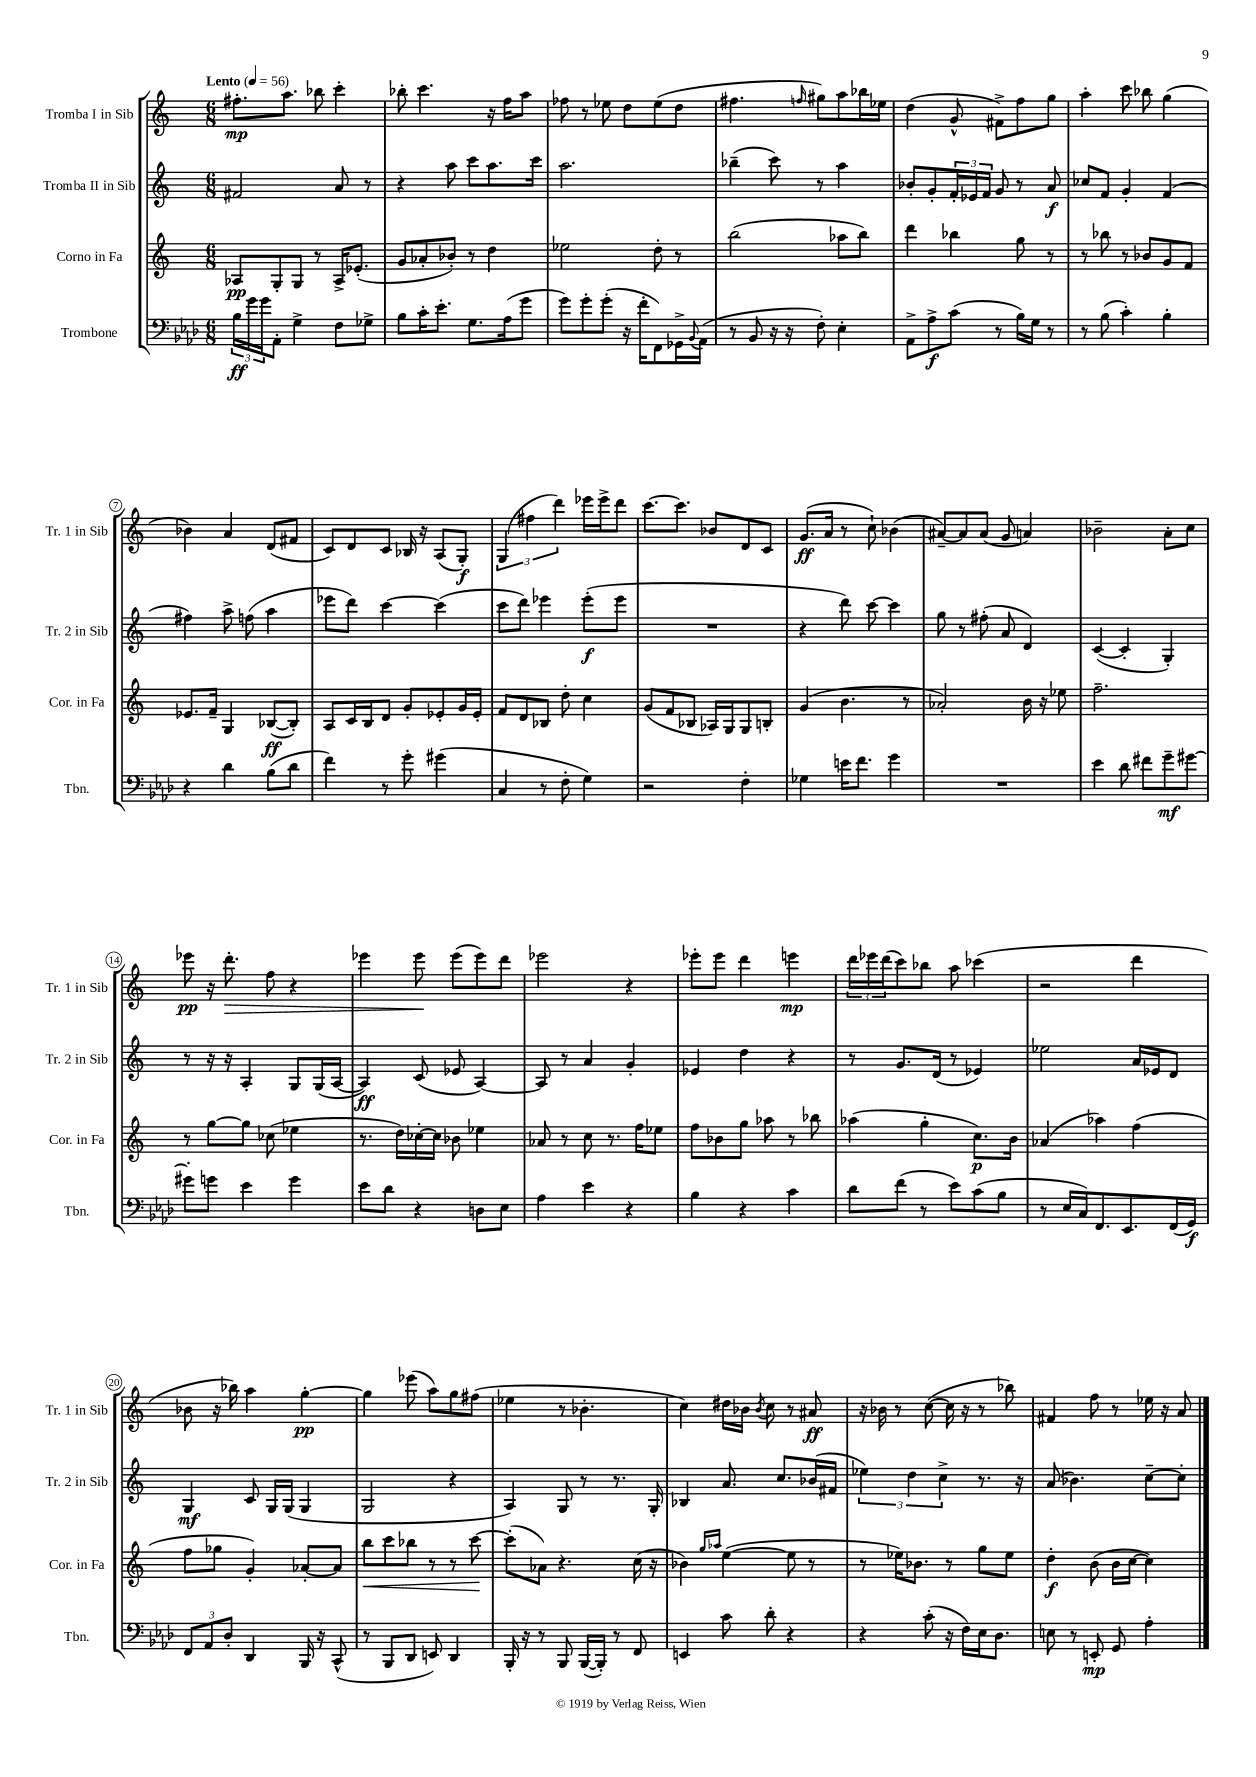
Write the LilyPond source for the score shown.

<<
\new StaffGroup <<
\new Staff = "s0" \with { instrumentName = "Tromba I in Sib" shortInstrumentName = "Tr. 1 in Sib" } {
    \clef treble \key c \major \numericTimeSignature \time 6/8 \tempo "Lento" 4 = 56
    fis''8.-.\mp a''8. bes''8 c'''4-. |
    bes''8-. c'''4. r16 f''16 a''8 |
    fes''8 r8 ees''8 d''8 ees''8( d''8 |
    fis''4. \grace { f''16 } gis''8) a''8 bes''16 ees''16 |
    d''4( g'8-^ fis'8->) f''8 g''8 |
    a''4-. c'''8 bes''8 g''4( |
    bes'4) a'4 d'8( fis'8 |
    c'8) d'8 c'8 bes16 r16 a8( g8-.\f) |
    \tuplet 3/2 { g4( fis''4 d'''4) } ees'''16 ees'''16-> d'''8 |
    c'''8.~ c'''8. bes'8 d'8 c'8 |
    g'8.\ff( a'16 r8 c''8-!) bes'4( |
    ais'8~--) ais'8 ais'8( g'8 a'4) |
    bes'2-- a'8-. c''8 |
    ees'''8\pp r16 d'''8.-.\> f''8 r4 |
    ees'''4 ees'''8\! ees'''8( ees'''8) d'''8 |
    ees'''2 r4 |
    ees'''8-. ees'''8 d'''4 e'''4\mp |
    \tuplet 3/2 { d'''16 ees'''16 d'''16( } c'''8) bes''8 a''8 ces'''4( |
    r2 d'''4 |
    bes'8 r16 bes''16) a''4 g''4~-.\pp |
    g''4 ees'''8( a''8) g''8 fis''8( |
    ees''4 r8 bes'4.-. |
    c''4) dis''16 bes'16 \acciaccatura { bes'8 } c''8 r8 ais'8\ff |
    r16 bes'16 r8 c''8~( c''16 r16 r8 bes''8) |
    fis'4 f''8 r8 ees''16 r16 a'8 \bar "|." |
}
\new Staff = "s1" \with { instrumentName = "Tromba II in Sib" shortInstrumentName = "Tr. 2 in Sib" } {
    \clef treble \key c \major \numericTimeSignature \time 6/8
    fis'2 a'8 r8 |
    r4 a''8 c'''8 a''8. c'''16 |
    a''2. |
    bes''4--( c'''8) r8 a''4 |
    bes'8-. g'8-. \tuplet 3/2 { f'16-. ees'16 f'16 } g'8 r8 a'8\f |
    ces''8 f'8 g'4-. f'4( |
    fis''4) a''8-> f''8( a''4 |
    ees'''8 d'''8) c'''4~ c'''4( |
    c'''8 d'''8) ees'''4 ees'''8-.\f( ees'''8 |
    R2. |
    r4 d'''8) c'''8~ c'''4 |
    g''8 r8 fis''8-.( a'8 d'4) |
    c'4~( c'4-. g4-.) |
    r8 r16 r16 a4-. g8 g16( a16~ |
    a4\ff) c'8( ees'8 a4~) |
    a8 r8 a'4 g'4-. |
    ees'4 d''4 r4 |
    r8 g'8. d'16( r8 ees'4) |
    ees''2 a'16 ees'16 d'8 |
    g4\mf c'8 g16 g16( g4 |
    g2 r4 |
    a4) g8 r8 r8. g16-. |
    bes4 a'8. c''8. bes'16( fis'16 |
    \tuplet 3/2 { ees''4) d''4 c''4-> } r8. r16 |
    a'8( bes'4.) c''8~-- c''8-. \bar "|." |
}
\new Staff = "s2" \with { instrumentName = "Corno in Fa" shortInstrumentName = "Cor. in Fa" } {
    \clef treble \key c \major \numericTimeSignature \time 6/8
    aes8\pp g8-. g8 r8 aes16-> ees'8.-.( |
    g'8 aes'8-. bes'8-.) r8 d''4 |
    ees''2 d''8-. r8 |
    b''2( aes''8 b''8) |
    d'''4 bes''4 g''8 r8 |
    r8 bes''8 r8 bes'8 g'8 f'8 |
    ees'8. f'16-- g4 bes8~\ff( bes8-.) |
    a8 c'16 b16 d'8 g'8-. ees'8-. g'16 ees'16-. |
    f'8 d'8 bes8 d''8-. c''4 |
    g'8( f'8 bes8 aes16) g16 g8 b8-. |
    g'4( b'4. r8 |
    aes'2-.) b'16 r16 ees''8 |
    f''2.-- |
    r8 g''8~ g''8 ces''8( ees''4 |
    r8. d''16) ces''16~-. ces''16 bes'8 ees''4 |
    aes'8 r8 c''8 r8. f''16 ees''8 |
    f''8 bes'8 g''8 aes''8 r8 bes''8 |
    aes''4( g''4-. c''8.\p) b'16 |
    aes'4( aes''4) f''4( |
    f''8 ges''8 g'4-.) aes'8~-. aes'8 |
    b''8\< c'''8 bes''8 r8 r8 c'''8~\! |
    c'''8-.( aes'8) r4. c''16( r16 |
    bes'4) \grace { g''16 aes''16 } e''4~( e''8 r8 |
    r8 ees''16) bes'8. r8 g''8 ees''8 |
    d''4-.\f b'8( b'16 c''16~ c''4) \bar "|." |
}
\new Staff = "s3" \with { instrumentName = "Trombone" shortInstrumentName = "Tbn." } {
    \clef bass \key aes \major \numericTimeSignature \time 6/8
    \tuplet 3/2 { bes16\ff g'16 g'16 } aes,8-. g4-> f8 ges8-> |
    bes8 c'16-. ees'8.-. g8. aes16( g'8 |
    g'8) g'8-. g'8-.( r16 f'16-. f,8) ges,16-> \appoggiatura { bes,8 } aes,16( |
    r8 bes,8 r16 r16 f8-.) ees4-. |
    aes,8-> aes8->\f c'8( r8 bes16) g16 r8 |
    r8 bes8( c'4-.) bes4-. |
    r4 des'4 bes8( des'8 |
    f'4) r8 g'8-. gis'4( |
    c4 r8 f8-. g4) |
    r2 f4-. |
    ges4 e'16 f'8. g'4 |
    R2. |
    ees'4 des'8 fis'8 g'8--\mf gis'8~ |
    gis'8-. g'8 ees'4 g'4 |
    ees'8 des'8 r4 d8 ees8 |
    aes4 ees'4 r4 |
    bes4 r4 c'4 |
    des'8 f'8( r8 ees'8) c'8( bes8 |
    r8 ees16 c16) f,8. ees,8. f,16( g,16\f) |
    \tuplet 3/2 { f,8 aes,8 des8-. } des,4 bes,,16 r16 c,8-^( |
    r8 bes,,8 des,8 e,8) des,4 |
    bes,,16-. r16 r8 bes,,8 bes,,16~( bes,,16-.) r8 f,8 |
    e,4 c'8 des'8-. r4 |
    r4 c'8-.( r16 f16) ees16 des8. |
    e8 r8 e,8-.\mp g,8 aes4-. \bar "|." |
}
>>
>>
\layout { \context { \Score \override BarNumber.stencil = #(make-stencil-circler 0.1 0.3 ly:text-interface::print) } }
